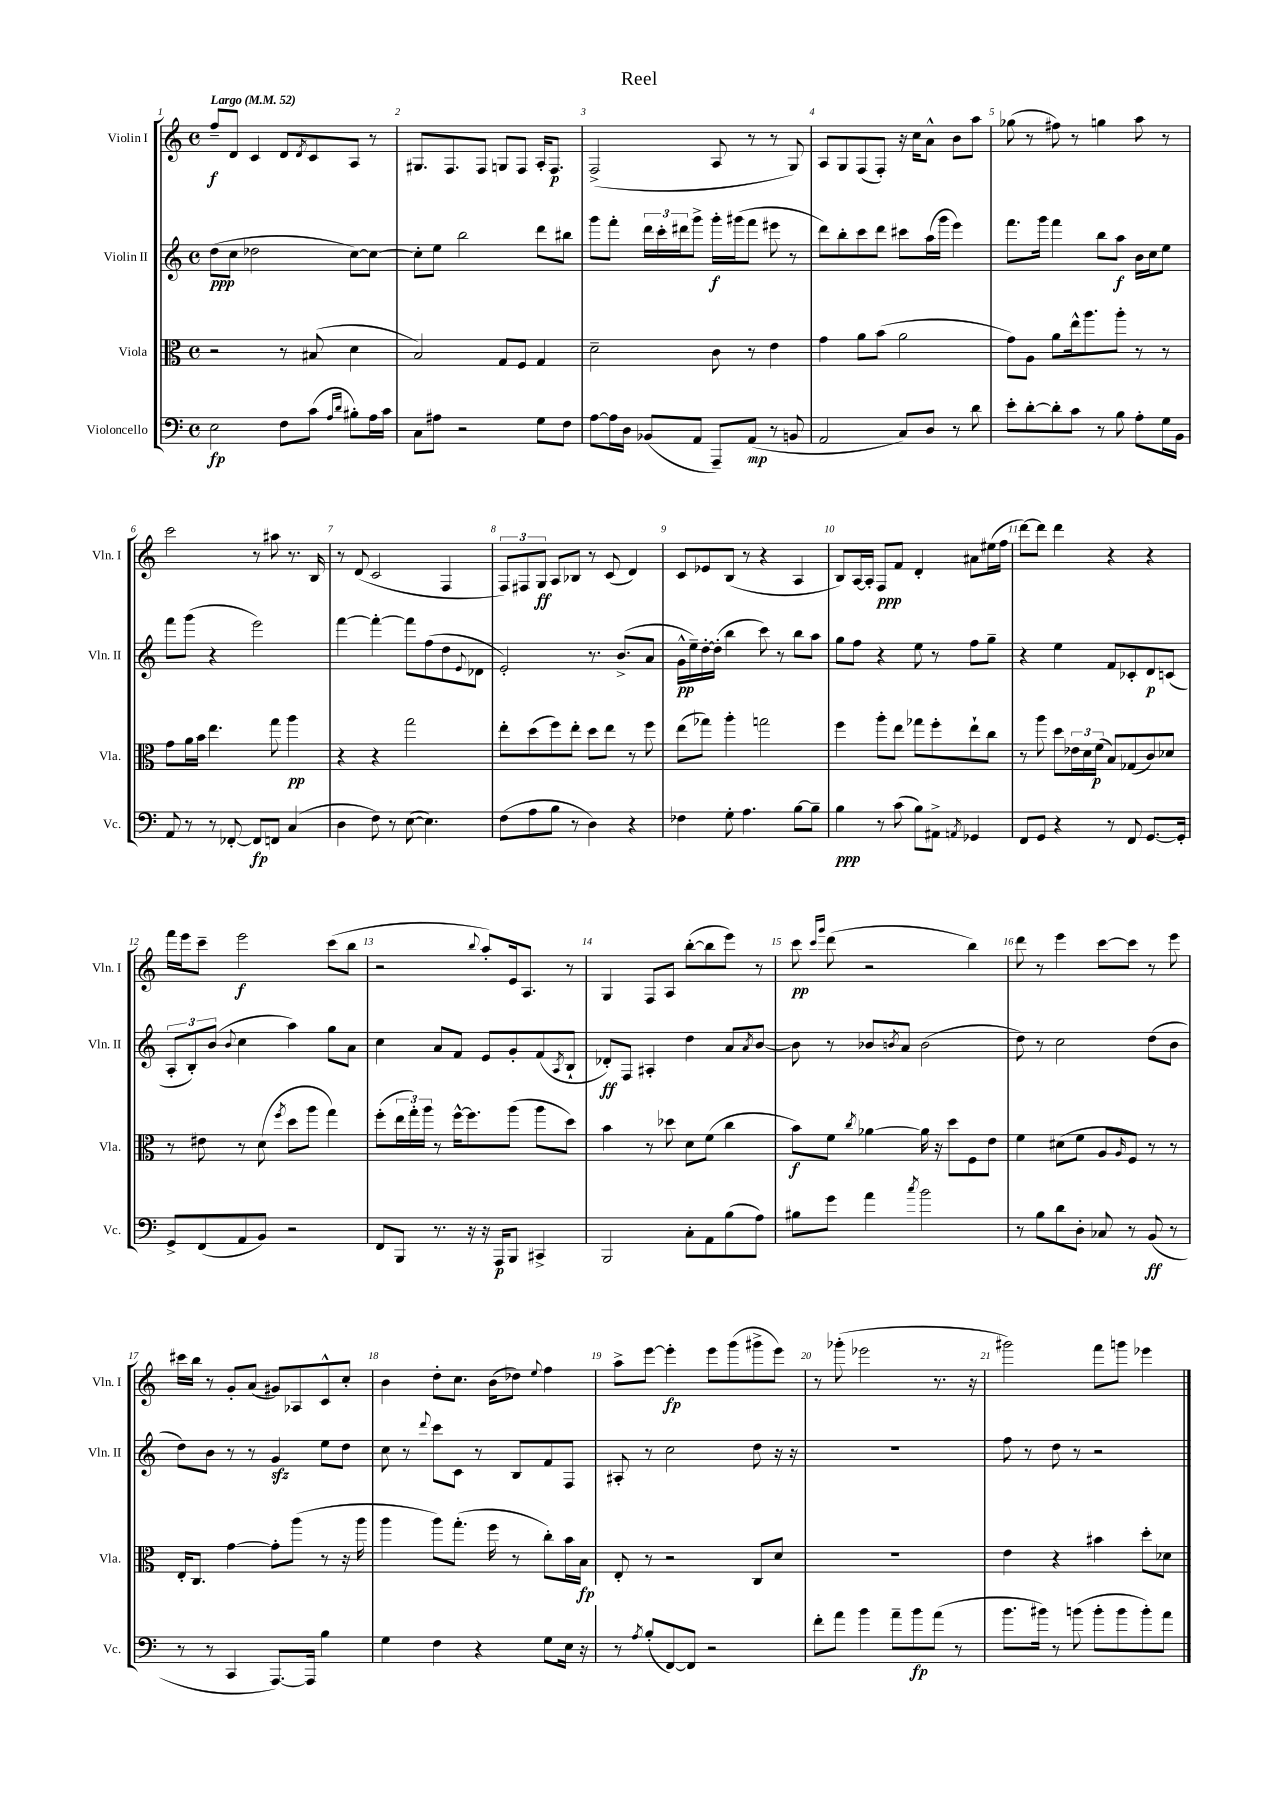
\header { title = "Reel" }
<<
\new StaffGroup <<
\new Staff = "s0" \with { instrumentName = "Violin I" shortInstrumentName = "Vln. I" } {
    \clef treble \key c \major \defaultTimeSignature \time 4/4 \tempo "Largo" 4 = 52
    f''8--\f d'8 c'4 d'8 \acciaccatura { d'8 } c'8 a8 r8 |
    gis8. f8. f8 g8 f8 a16-. f8.\p |
    f2->( a8 r8 r8 g8) |
    a8 g8 f8( f8-.) r16 c''16 a'8-^ b'8 a''8 |
    ges''8( r8 fis''8) r8 g''4 a''8 r8 |
    c'''2 r8 ais''8 r8. b16 |
    r8 d'8( c'2 f4 |
    \tuplet 3/2 { f8) fis8 g8\ff } a8 bes8 r8 c'8( d'4) |
    c'8 ees'8 b8( r8 r4 a4 |
    b8) a16~ a16-. f8\ppp f'8 d'4-. ais'8 eis''16( f''16 |
    d'''8~) d'''8 d'''4 r4 r4 |
    f'''16 e'''16 c'''8-- e'''2\f c'''8( b''8 |
    r2 \appoggiatura { b''8 } a''8-.) e'16 a8. r8 |
    g4 f8 a8 b''8~-.( b''8 e'''8) r8 |
    c'''8\pp \grace { c'''16 g'''16 } d'''8( r2 b''4) |
    d'''8 r8 e'''4 c'''8~ c'''8 r8 e'''8 |
    cis'''16 b''16 r8 g'8-. a'8( gis'8) aes8 c'8-^ c''8-. |
    b'4 d''8-. c''8. b'16( des''8) \appoggiatura { e''8 } f''4 |
    a''8-> e'''8~ e'''4-.\fp e'''8 g'''8( gis'''8-> e'''8) |
    r8 ges'''8-.( ees'''2 r8. r16 |
    gis'''2) f'''8 g'''8 ees'''4 \bar "|." |
}
\new Staff = "s1" \with { instrumentName = "Violin II" shortInstrumentName = "Vln. II" } {
    \clef treble \key c \major \defaultTimeSignature \time 4/4
    d''8\ppp( c''8 des''2 c''8~) c''8~ |
    c''8-. e''8 b''2 d'''8 bis''8 |
    g'''8 f'''8-. \tuplet 3/2 { d'''16 c'''16-. dis'''16 } g'''8-> g'''16-.\f gis'''16( f'''8 eis'''8 r8 |
    d'''8) b''8-. c'''8 d'''8 cis'''8 a''16( g'''16 e'''4) |
    f'''8. g'''16 f'''4 b''8 a''8\f b'16 c''16 e''8 |
    f'''8 g'''8( r4 e'''2) |
    f'''4~ f'''4~-. f'''8 f''8( d''8 \appoggiatura { e'8 } des'8 |
    e'2-.) r8. b'8.->( a'8 |
    g'16-^\pp e''16--) d''16~-. d''16-.( b''4 c'''8) r8 b''8 a''8 |
    g''8 f''8 r4 e''8 r8 f''8 g''8-- |
    r4 e''4 f'8 ces'8-. d'8\p c'8( |
    \tuplet 3/2 { a8-. b8-.) b'8( } \appoggiatura { b'8 } c''4 a''4) g''8 a'8 |
    c''4 a'8 f'8 e'8 g'8-. f'8( \acciaccatura { a8 } b8-! |
    des'8-.\ff) f8 ais4-. d''4 a'8 \acciaccatura { a'8 } b'8~ |
    b'8 r8 bes'8 \acciaccatura { b'8 } a'8 b'2( |
    d''8) r8 c''2 d''8( b'8 |
    d''8) b'8 r8 r8 g'4\sfz e''8 d''8 |
    c''8 r8 \appoggiatura { d'''8 } c'''8 c'8 r8 b8 f'8 f8 |
    ais8-. r8 c''2 d''8 r16 r16 |
    R1 |
    f''8 r8 d''8 r8 r2 \bar "|." |
}
\new Staff = "s2" \with { instrumentName = "Viola" shortInstrumentName = "Vla." } {
    \clef alto \key c \major \defaultTimeSignature \time 4/4
    r2 r8 bis8( d'4 |
    b2) g8 f8 g4 |
    d'2-- c'8 r8 e'4 |
    g'4 a'8 b'8( a'2 |
    g'8) a8 a'8 e''16-^ a''8. a''8-. r8 r8 |
    g'8 a'16 b'16 e''4. g''8 a''4\pp |
    r4 r4 g''2 |
    e''8-. d''8( f''8) e''8-. d''8 e''8 r8 f''8 |
    e''8( ges''8) a''4-. g''2 |
    f''4 a''8-. e''8 ges''8 f''8-. e''8-! c''8 |
    r8 a''8 d''8 \tuplet 3/2 { ees'16 d'16 f'16\p( } b8) ges8( c'8) des'8 |
    r8 eis'8 r8 d'8( \acciaccatura { f''8 } d''8 a''8 g''4) |
    f''8-.( \tuplet 3/2 { e''16 g''16-.) a''16 } r8 f''16~-^ f''8. a''8( a''8 d''8) |
    b'4 r8 des''8 d'8 f'8( c''4 |
    b'8\f) f'8 \acciaccatura { c''8 } aes'4~ aes'16 r16 d''8 f8 e'8 |
    f'4 dis'8( f'8 a8 \grace { a16 } f8) r8 r8 |
    e16-. c8. g'4~ g'8-. a''8( r8 r16 a''16 |
    a''4 a''8) g''8.-.( f''16 r8 c''8-.) b'16 b16\fp |
    e8-. r8 r2 c8 d'8 |
    R1 |
    e'4 r4 bis'4 d''8-. des'8 \bar "|." |
}
\new Staff = "s3" \with { instrumentName = "Violoncello" shortInstrumentName = "Vc." } {
    \clef bass \key c \major \defaultTimeSignature \time 4/4
    e2\fp f8 c'8( \grace { a16 d'16 } bis8-.) a16 c'16 |
    c8 ais8 r2 g8 f8 |
    a8~ a16 d16 bes,8( a,8 a,,8--) a,8\mp( r8 b,8 |
    a,2 c8) d8 r8 d'8 |
    e'8-. d'8~-. d'8-. c'8 r8 b8 a8-. g16 b,16 |
    a,8 r8 r8 fes,8~-. fes,8\fp f,8 c4( |
    d4 f8) r8 e8~( e4.) |
    f8( a8 b8 r8 d4) r4 |
    fes4 g8-. a4. b8~ b8-- |
    b4\ppp r8 c'8( b8) ais,8-> \acciaccatura { a,8 } ges,4 |
    f,8 g,8 r4 r8 f,8 g,8.~ g,16-. |
    g,8-> f,8( a,8 b,8) r2 |
    f,8 b,,8 r8. r16 r16 a,,16\p b,,8 cis,4-> |
    b,,2 c8-. a,8 b8( a8) |
    bis8 g'8 a'4 \acciaccatura { c''8 } b'2 |
    r8 b8 d'8 d8-. ces8 r8 b,8\ff( r8 |
    r8 r8 c,4 a,,8.~) a,,16 b4 |
    g4 f4 r4 g8 e16 r16 |
    r8 \acciaccatura { a8 } b8-.( f,8~) f,8 r2 |
    f'8-. a'8 b'4 a'8-- b'8\fp a'8( r8 |
    b'8. bis'16) r8 b'8( b'8-. b'8 b'8-.) a'8 \bar "|." |
}
>>
>>
\layout { \context { \Score \override BarNumber.break-visibility = ##(#f #t #t) barNumberVisibility = #all-bar-numbers-visible } }
